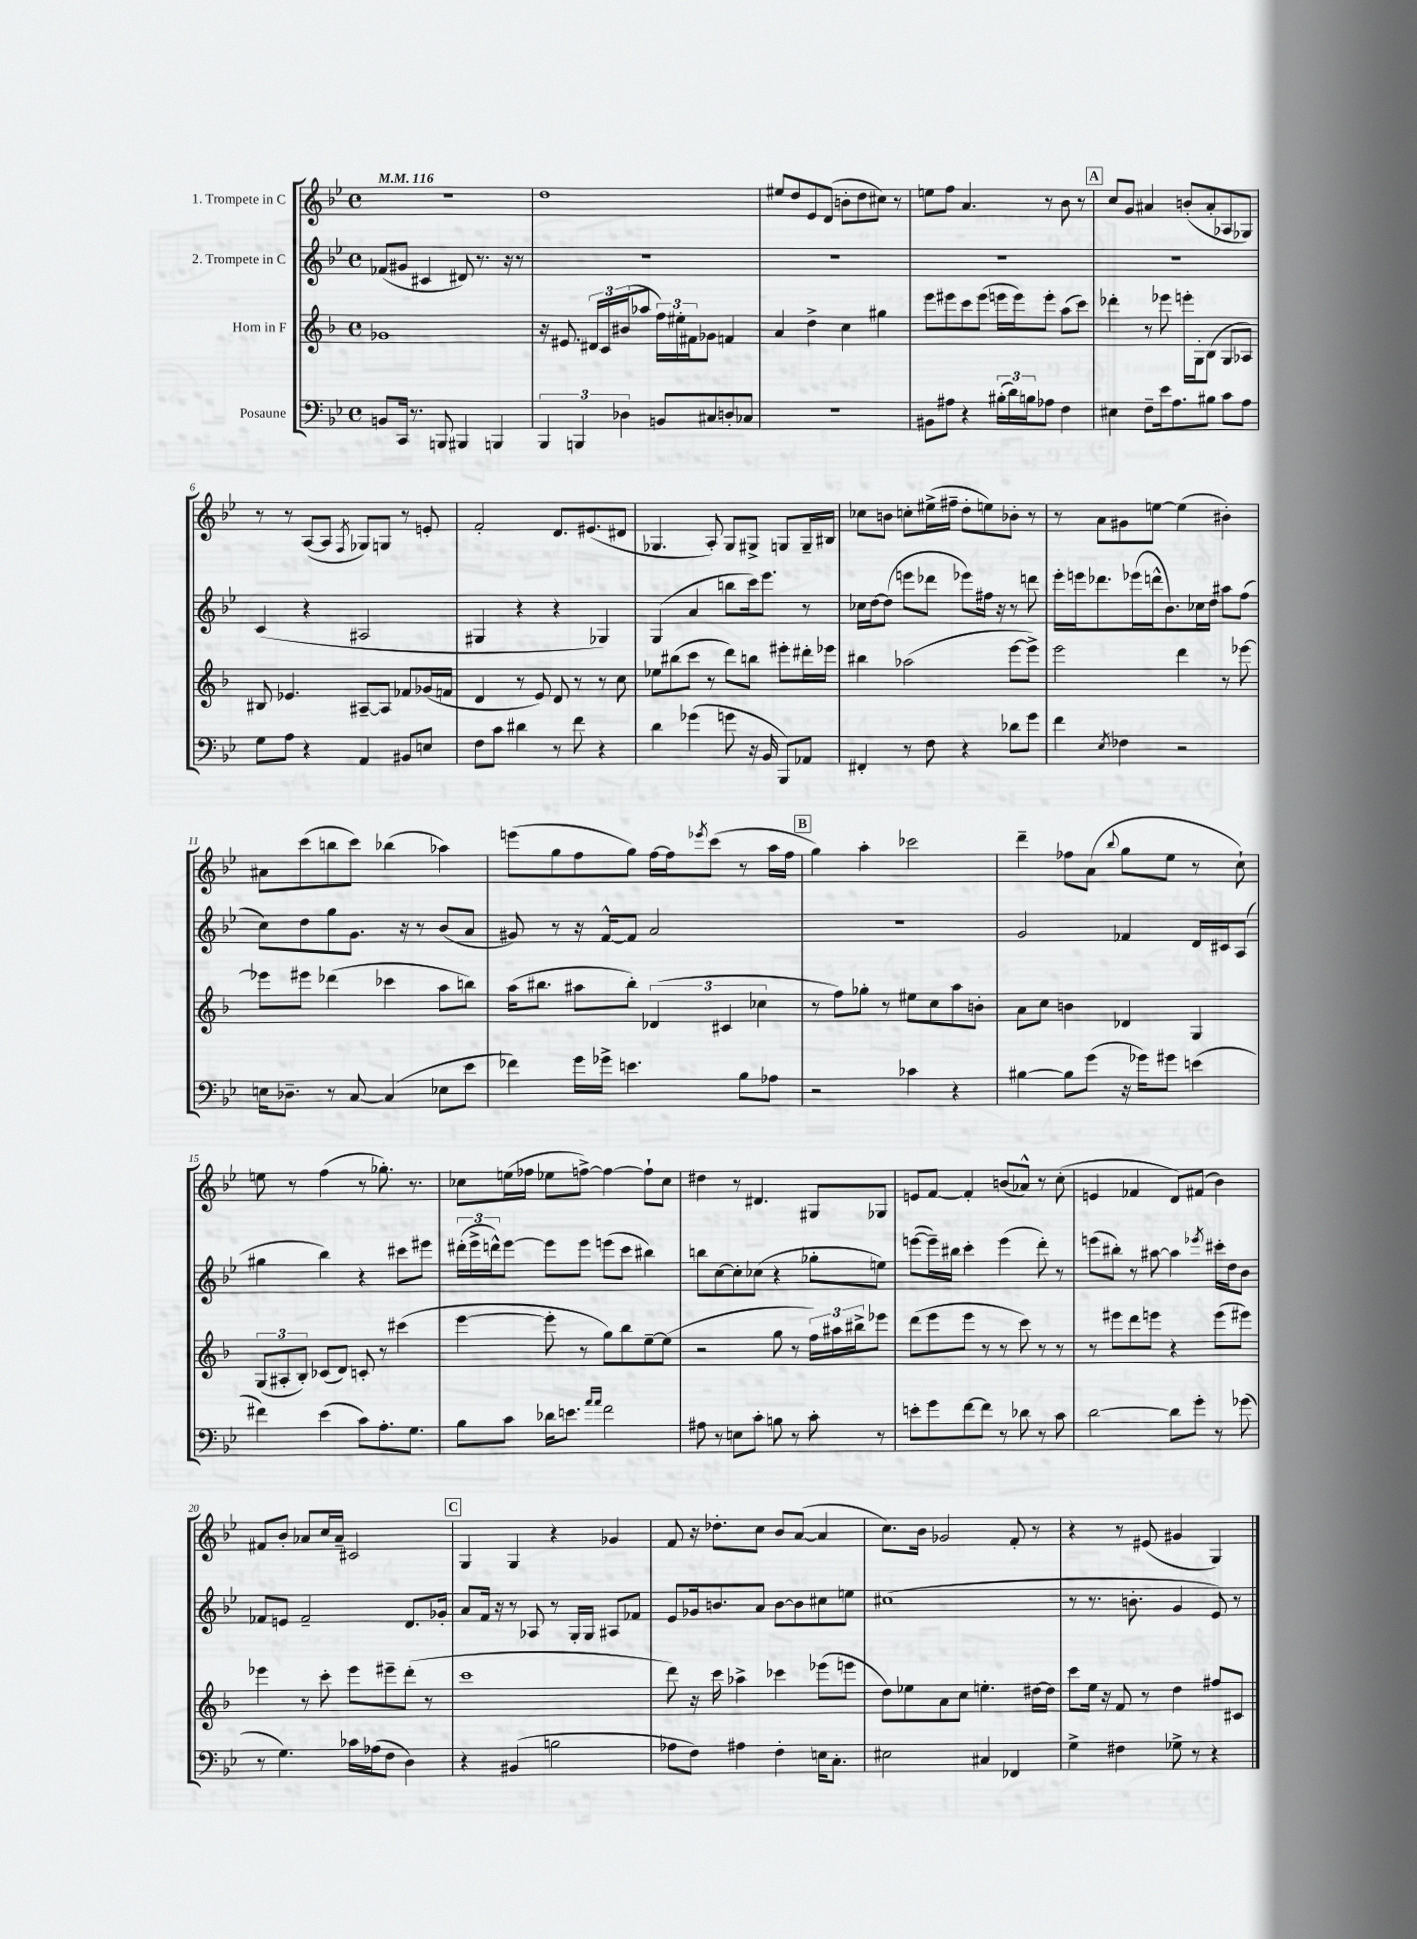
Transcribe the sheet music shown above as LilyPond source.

<<
\new StaffGroup <<
\new Staff = "s0" \with { instrumentName = "1. Trompete in C" } {
    \clef treble \key bes \major \defaultTimeSignature \time 4/4 \tempo 4 = 116
    R1 |
    d''1 |
    eis''8 d''8 ees'8 d'8( b'8-. d''8 cis''8) r8 |
    e''8 f''8 a'4. r8 bes'8 r8 |
    \mark \markup { \box "A" } c''8 g'8 ais'4 b'8-.( ais'8-. aes8 ges8) |
    r8 r8 a8~( a8 \acciaccatura { f8 } ges8) g8 r8 e'8-. |
    f'2-. d'8. eis'8.( dis'8 |
    ges4. a8-.) ges8 gis8-> g8 g16-- bis16 |
    ces''8 b'8 c''8-. eis''16->( fis''16-- d''8-. e''8) bes'8-. r8 |
    r8 a'8 gis'8 e''8~ e''4( bis'4-.) |
    ais'8 c'''8( b''8 c'''8) bes''4( aes''4) |
    e'''8( g''8 f''8 g''8) f''16~ f''16 \acciaccatura { ees'''8 } c'''8( r8 a''16 f''16 |
    \mark \markup { \box "B" } g''4) a''4-. ces'''2 |
    d'''4-- fes''8 a'8( \appoggiatura { bes''8 } g''8 ees''8 r8 c''8-!) |
    e''8 r8 f''4( r8 ges''8.-.) r8. |
    ces''8 e''16( fes''16 ees''8 f''8~->) f''4~ f''8-! ces''8 |
    dis''4 r8 dis'4. gis8 ges8 |
    e'8 f'8~ f'4-. b'8( aes'8-^) r8 c''8-.( |
    e'4 fes'4 d'8) fis'8( bes'4) |
    fis'8 bes'8-. aes'8 c''16 aes'16-- cis'2 |
    \mark \markup { \box "C" } g4 g4 r4 ges'4 |
    f'8 r16 des''8.-. c''8 bes'8 a'8~( a'4 |
    c''8.) bes'16 ges'2 f'8-. r8 |
    r4 r8 eis'8( gis'4 g4) \bar "|." |
}
\new Staff = "s1" \with { instrumentName = "2. Trompete in C" } {
    \clef treble \key bes \major \defaultTimeSignature \time 4/4
    fes'8( gis'8 cis'4 dis'8) r8. r16 r8 |
    R1 |
    R1 |
    R1 |
    \mark \markup { \box "A" } R1 |
    c'4( r4 ais2 |
    gis4 r4 r4 ges4) |
    g4( a'4 b''8 c'''16) ees'''8. r8 |
    ces''16 d''16~ d''8( e'''8 des'''8 ees'''8) fis''16 r16 r8 d'''8 |
    ees'''16-. e'''16 des'''8. ees'''16( d'''16-^ bes'8.) ces''16 d''16 ais''8 f''8( |
    c''8) d''8 g''8 g'8. r16 r8 bes'8( a'8 |
    gis'8) r8 r16 f'16~-^ f'8 a'2 |
    \mark \markup { \box "B" } r1 |
    g'2 fes'4 d'16 cis'16 a8( |
    gis''4 bes''4) r4 cis'''8 eis'''8 |
    \tuplet 3/2 { dis'''16-.( ees'''16-> d'''16-^) } ees'''8~ ees'''8 ees'''8 e'''8( c'''8 bis''4) |
    b''8 c''8~ c''8-. ces''8( r4 ges''8-. e''8) |
    e'''8~( e'''16--) bis''16 c'''4-. e'''4( d'''8-.) r8 |
    e'''8( bis''8-.) r8 ais''8~ ais''4 \acciaccatura { ees'''8 } cis'''16-. d''16 bes'8 |
    fes'8 e'8 fes'2-- d'8. ges'16-. |
    \mark \markup { \box "C" } a'8 f'16 r16 r8 aes8 r8 g16-. g16 ais8 fes'8 |
    ees'8 ges'16 b'8. a'8 b'8~ b'8 cis''8 e''8 |
    cis''1( |
    r8 r8. b'8.-. g'4 ees'8) r8 \bar "|." |
}
\new Staff = "s2" \with { instrumentName = "Horn in F" } {
    \clef treble \key f \major \defaultTimeSignature \time 4/4
    ges'1 |
    r16 eis'8. \tuplet 3/2 { dis'16 c'16 bis'16( } aes''8 \tuplet 3/2 { f''16) eis''16-. fis'16 } ges'8 f'4 |
    a'4 d''4-> c''4 gis''4 |
    e'''8 eis'''8 c'''8 eis'''8( e'''16 e'''16) e'''8-. a''8( c'''8) |
    \mark \markup { \box "A" } des'''4-. r8 ees'''8 e'''16-. g16-. bes8( g8 aes8) |
    bis8 ees'4. ais8~-- ais8 fes'8 ges'16( f'16 |
    d'4 r8 e'8) d'8 r8 r8 c''8 |
    ees''8 bis''8( c'''8 r8 d'''8) b''8 eis'''8-. dis'''16-. ees'''16 |
    bis''4 aes''2( e'''8~ e'''8->) |
    e'''2 d'''4 r8 ees'''8~ |
    ees'''8 eis'''8 des'''4( ces'''4 a''8 b''8) |
    a''16( bis''8. ais''8 bis''8-.) \tuplet 3/2 { des'4( cis'4 ces''4 } |
    \mark \markup { \box "B" } r8 f''8) ges''8-. r8 eis''8 c''8 a''8 b'8-. |
    a'8 c''8 b'4 des'4 g4 |
    \tuplet 3/2 { g8( ais8-. bes8-.) } ces'8( d'8) c'8-. r8 cis'''4( |
    e'''4~ e'''8-. r8 g''8) bes''8 e''8~-- e''8( |
    r2 g''8 r8 \tuplet 3/2 { f''16) ais''16 bis''16-> } ees'''8 |
    d'''8( e'''8 e'''8 r8 r8 c'''8) r8 r8 |
    r8 eis'''8 d'''8 e'''8 r4 e'''8( eis'''8) |
    ees'''4 r8 c'''8-. ees'''8 eis'''8-- d'''8-.( r8 |
    \mark \markup { \box "C" } c'''1 |
    d'''8) r16 c'''16 aes''4-> ces'''4 ees'''8( e'''8 |
    d''8) ees''8 a'8 c''8 e''4.-. dis''16~ dis''16 |
    c'''8 e''16 r16 f'8 r8 d''4 fis''8 cis'8 \bar "|." |
}
\new Staff = "s3" \with { instrumentName = "Posaune" } {
    \clef bass \key bes \major \defaultTimeSignature \time 4/4
    b,8 c,16 r8. b,,8 bis,,4 b,,4 |
    \tuplet 3/2 { bes,,4 b,,4 des4 } b,8 cis8 d8-. ces8 |
    R1 |
    bis,8 ais8 r4 \tuplet 3/2 { bis16-.( d'16) b16 } aes8 f4 |
    \mark \markup { \box "A" } eis4 f8-- ees'16 a8. bis8 c'8 a8 |
    g8 a8 r4 a,4 bis,8 e8 |
    f8 c'8 dis'4 r8 f'8 r4 |
    d'4 ges'4( g'8 r16 bes,16 bes,,8) aes,8 |
    fis,4-. r8 f8 r4 des'8 g'8 |
    f'4 \acciaccatura { ees8 } fes4 r2 |
    e16 des8.-- r8 c8~ c4( ees8 ees'8 |
    fes'4) g'16 ges'16-> e'4. bes8 aes8 |
    \mark \markup { \box "B" } r2 ces'4 r4 |
    bis4~ bis8 g'8( r16 ges'16) gis'8 e'4( |
    fis'4) ees'4( c'8) a8.-. g8. |
    bes8 c'8 des'16 e'8. \grace { a'16 a'16 } f'2 |
    ais8 r8 e8 c'8-. b8 r8 c'8-. r8 |
    e'8-. g'8 f'8~ f'8 r8 des'8 r8 c'8 |
    d'2~ d'8 g'8-. r8 ges'8( |
    r8 g4.) ces'16 aes16( f8 d4) |
    \mark \markup { \box "C" } r4 bis,4( b2 |
    aes8 f8) ais4 f4-. e16 c8.-. |
    eis2 cis4 fes,4 |
    g4-> fis4 ges8-> r8 r4 \bar "|." |
}
>>
>>
